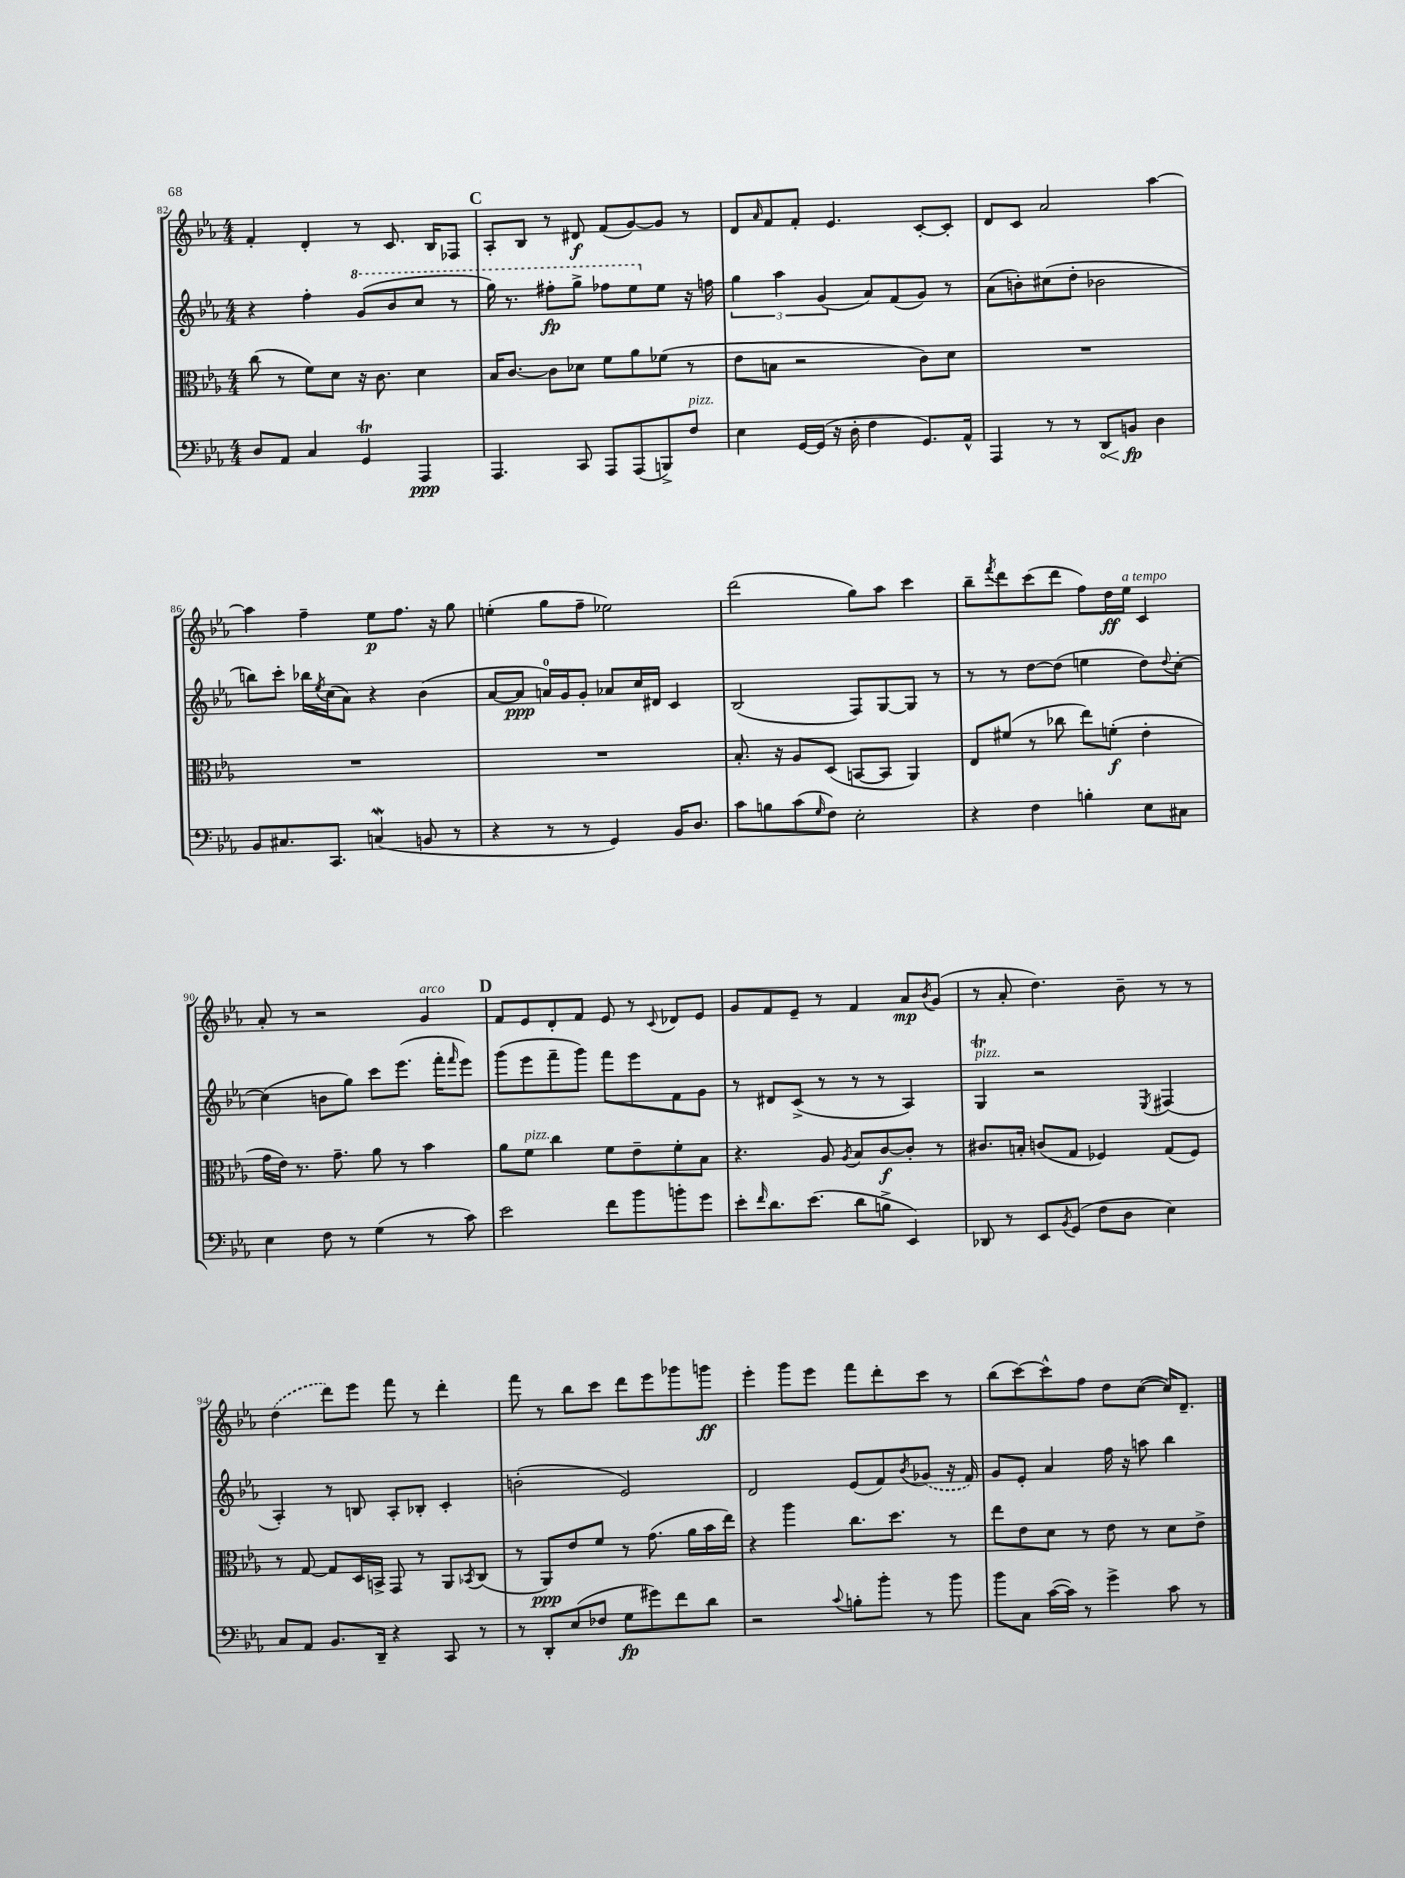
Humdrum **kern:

**kern	**dynam	**kern	**dynam	**kern	**dynam	**kern	**dynam
*part4	*part4	*part3	*part3	*part2	*part2	*part1	*part1
*staff4	*staff4	*staff3	*staff3	*staff2	*staff2	*staff1	*staff1
*clefF4	*	*clefC3	*	*clefG2	*	*clefG2	*
*k[b-e-a-]	*	*k[b-e-a-]	*	*k[b-e-a-]	*	*k[b-e-a-]	*
*M4/4	*	*M4/4	*	*M4/4	*	*M4/4	*
=82	=82	=82	=82	=82	=82	=82	=82
8D/L	.	(8cc\	.	4r	.	4f'/	.
8AA-/J	.	8r	.	.	.	.	.
4C/	.	8f\L)	.	4ff'\	.	4d'/	.
.	.	8d\J	.	.	.	.	.
*	*	*	*	*8va	*	*	*
4GGt/	.	16r	.	(8gg/L	.	8r	.
.	.	8.c\	.	.	.	.	.
.	.	.	.	8bb-/	.	8.c/	.
4AAA-/	ppp	4d\	.	8ccc/J	.	.	.
.	.	.	.	.	.	16B-/KL	.
.	.	.	.	8r	.	8F-X/J	.
!!LO:REH:place=s1:t=C
=83	=83	=83	=83	=83	=83	=83	=83
4.AAA-/	.	16B-/KL	.	16ggg\)	.	8A-'/L	.
.	.	[8.c/J	.	8.r	.	.	.
.	.	.	.	.	.	8B-/J	.
.	.	8c\L]	.	8fff#X'\L	fp	8r	.
8CC/	.	8d-X\J	.	8ggg^\J	.	8d#X/	f
8AAA-/L	.	8f\L	.	8fff-X\L	.	(8f/L	.
(8AAA-/	.	8a-\	.	8eee-\	.	[8g/)	.
*	*	*	*	*X8va	*	*	*
8BBBn^/)	.	(8f-X\J	.	8ee-\J	.	8g/J]	.
!LO:TX:a:i:t=pizz.	!	!	!	!	!	!	!
8F/J	.	8r	.	16r	.	8r	.
.	.	.	.	16ffn\	.	.	.
=84	=84	=84	=84	=84	=84	=84	=84
4E-\	.	8e-\L	.	6gg\	.	8d/L	.
.	.	.	.	.	.	16qqa-/	.
.	.	8Bn\J	.	.	.	8f/	.
.	.	.	.	6aa-\	.	.	.
[16GG/LL	.	2r	.	.	.	8f'/J	.
(16GG/JJ]	.	.	.	.	.	.	.
.	.	.	.	(6g/	.	.	.
16r	.	.	.	.	.	4.e-/	.
16D'\	.	.	.	.	.	.	.
4F\	.	.	.	8a-/L)	.	.	.
.	.	.	.	(8f/	.	.	.
8.GG/L)	.	8c\L)	.	8g/J)	.	[8c'/L	.
.	.	8d\J	.	8r	.	8c'/J]	.
16AA-^^/Jk	.	.	.	.	.	.	.
=85	=85	=85	=85	=85	=85	=85	=85
4AAA-/	.	1r	.	(8a-\L	.	8d/L	.
.	.	.	.	8bn'\)	.	8c/J	.
8r	.	.	.	(8cc#X\	.	2a-/	.
8r	.	.	.	8dd'\J	.	.	.
!	!LO:HP:b	!	!	!	!	!	!
8DD/L	<	.	.	2b-X\	.	.	.
8BBn/J	fp	.	.	.	.	.	.
4D\	[	.	.	.	.	[4aa-\	.
!!LO:LB:g=z
=86	=86	=86	=86	=86	=86	=86	=86
8BB-/L	.	1r	.	8bbn\L)	.	4aa-\]	.
8.C#X/	.	.	.	8ccc'\J	.	.	.
.	.	.	.	16bb-X\LL	.	4ff~\	.
.	.	.	.	8qee-/	.	.	.
8.CC/J	.	.	.	(16cc\J	.	.	.
.	.	.	.	8a-\J)	.	.	.
(4CnW/	.	.	.	4r	.	8ee-\L	p
.	.	.	.	.	.	8.ff\J	.
8BBn/	.	.	.	(4b-\	.	.	.
.	.	.	.	.	.	16r	.
8r	.	.	.	.	.	8gg\	.
=87	=87	=87	=87	=87	=87	=87	=87
4r	.	1r	.	[8a-/L	.	(4een'\	.
.	.	.	.	8a-/J]	ppp	.	.
8r	.	.	.	16an/LL)	.	8gg\L	.
.	.	.	.	16g/J	.	.	.
8r	.	.	.	8g'/J	.	8ff~\J	.
4GG/)	.	.	.	8a-X/L	.	2ee-X\)	.
.	.	.	.	16cc/L	.	.	.
.	.	.	.	16d#X/JJ	.	.	.
16BB-/KL	.	.	.	4c/	.	.	.
8.D/J	.	.	.	.	.	.	.
=88	=88	=88	=88	=88	=88	=88	=88
8c\L	.	8.B-'/	.	(2B-/	.	(2ddd\	.
8Bn\	.	.	.	.	.	.	.
.	.	16r	.	.	.	.	.
(8c\	.	8A-/L	.	.	.	.	.
16qqG/	.	.	.	.	.	.	.
8F\J)	.	(8D/J	.	.	.	.	.
2E-'\	.	[8BBn/L	.	8F/L)	.	8gg\L)	.
.	.	8BB/J]	.	[8G/	.	8aa-\J	.
.	.	4AA-/)	.	8G/J]	.	4ccc\	.
.	.	.	.	8r	.	.	.
=89	=89	=89	=89	=89	=89	=89	=89
4r	.	8E-/L	.	8r	.	8bb-~\L	.
.	.	.	.	.	.	8qfff/	.
.	.	(8f#X/J	.	8r	.	8ddd\	.
4F\	.	8r	.	[8dd\L	.	(8ccc\	.
.	.	8cc-X\	.	(8dd\J]	.	8ddd\J	.
4Bn'\	.	8ee-\L)	.	4een\	.	8ff\L)	.
.	.	(8fn'\J	f	.	.	16dd\L	ff
!	!	!	!	!	!	!LO:TX:a:i:t=a tempo	!
.	.	.	.	.	.	16ee-\JJ	.
8E-\L	.	4e-'\	.	8dd\L)	.	4c/	.
.	.	.	.	8qqdd/	.	.	.
8C#X\J	.	.	.	[8cc'\J	.	.	.
!!LO:LB:g=z
=90	=90	=90	=90	=90	=90	=90	=90
4E-\	.	16g\LL	.	(4cc\]	.	8a-'/	.
.	.	16e-\JJ)	.	.	.	.	.
.	.	8.r	.	.	.	8r	.
8F\	.	.	.	8bn\L	.	2r	.
.	.	8.g~\	.	.	.	.	.
8r	.	.	.	8gg\J)	.	.	.
(4G\	.	8a-\	.	8ccc\L	.	.	.
.	.	8r	.	(8.eee-\J	.	.	.
!	!	!	!	!	!	!LO:TX:a:i:t=arco	!
8r	.	4b-\	.	.	.	4g/	.
.	.	.	.	16fff'\KL	.	.	.
.	.	.	.	16qqfff/	.	.	.
8c\)	.	.	.	8eee-\J)	.	.	.
!!LO:REH:place=s1:t=D
=91	=91	=91	=91	=91	=91	=91	=91
2e-\	.	8a-\L	.	(8ggg\L	.	8f/L	.
!	!	!LO:TX:a:i:t=pizz.	!	!	!	!	!
.	.	8f\J	.	8eee-\	.	8e-/	.
.	.	4cc\	.	8fff~\	.	8d'/	.
.	.	.	.	8ggg\J)	.	8f/J	.
8f\L	.	8f\L	.	8fff\L	.	8e-/	.
8b-\	.	8e-~\	.	8eee-\	.	8r	.
.	.	.	.	.	.	8qqc/	.
8bn'\	.	8f'\	.	8f\	.	8d-X/L	.
8g\J	.	8B-\J	.	8g\J	.	8e-/J	.
=92	=92	=92	=92	=92	=92	=92	=92
8e-'\L	.	4.r	.	8r	.	8g/L	.
16qqf/	.	.	.	.	.	.	.
8.d\	.	.	.	8d#X/L	.	8f/	.
.	.	.	.	(8c^/J	.	8e-~/J	.
(8.e-\J	.	.	.	.	.	.	.
.	.	8A-/	.	8r	.	8r	.
.	.	8qA-/	.	.	.	.	.
8d\L	.	8B-/L	.	8r	.	4f/	.
8Bn^\J	.	[8c/	f	8r	.	.	.
4EE-/)	.	8c'/J]	.	4A-/)	.	8a-/L	mp
.	.	.	.	.	.	8qb-/	.
.	.	8r	.	.	.	(8g/J	.
=93	=93	=93	=93	=93	=93	=93	=93
!	!	!	!	!LO:TX:a:i:t=pizz.	!	!	!
8DD-X/	.	8.c#X/L	.	4Gt/	.	8r	.
8r	.	.	.	.	.	8a-'/	.
.	.	16Bn'/Jk	.	.	.	.	.
8EE-/L	.	(8cn/L	.	2r	.	4.dd\)	.
8qBB-/	.	.	.	.	.	.	.
(8GG/J	.	8G/J	.	.	.	.	.
8F\L	.	4F-X/)	.	.	.	.	.
8D\J	.	.	.	.	.	8b-~\	.
.	.	.	.	8qE-/	.	.	.
4E-\)	.	(8G/L	.	(4F#X/	.	8r	.
.	.	8F-/J)	.	.	.	8r	.
!!LO:LB:g=z
=94	=94	=94	=94	=94	=94	=94	=94
8C/L	.	8r	.	4A-'/)	.	(4dd\	.
8AA-/J	.	[8G/	.	.	.	.	.
8.BB-/L	.	8G/L]	.	8r	.	8ddd\L)	.
.	.	16D/L	.	8Bn/	.	8eee-\J	.
16DD~/Jk	.	16BBn^/JJ	.	.	.	.	.
4r	.	8GG/	.	8A-'/L	.	8fff\	.
.	.	8r	.	8B-X'/J	.	8r	.
8CC/	.	8AA-/L	.	4c'/	.	4ddd'\	.
.	.	8qBB-X/	.	.	.	.	.
8r	.	(8C/J	.	.	.	.	.
=95	=95	=95	=95	=95	=95	=95	=95
8r	.	8r	.	(2bn'\	.	8fff\	.
8DD'/L	.	8AA-/L)	ppp	.	.	8r	.
(8E-/	.	8e-/	.	.	.	8bb-\L	.
8F-X/J	.	8f/J	.	.	.	8ccc\J	.
8G\L	fp	8r	.	2e-/)	.	8ddd\L	.
8g#X\)	.	(8.g\	.	.	.	8eee-\	.
8f\	.	.	.	.	.	8ggg-X\	.
.	.	16a-\LL	.	.	.	.	.
8d\J	.	16b-\	.	.	.	8gggn\J	ff
.	.	16ee-\JJ)	.	.	.	.	.
=96	=96	=96	=96	=96	=96	=96	=96
2r	.	4r	.	2d/	.	4eee-'\	.
.	.	4aa-\	.	.	.	8ggg\L	.
.	.	.	.	.	.	8eee-\J	.
8qqc/	.	.	.	.	.	.	.
8Bn'\L	.	8.cc\L	.	(8e-/L	.	8fff\L	.
8b-'\J	.	.	.	8f/)	.	8ddd'\	.
.	.	8.dd\J	.	.	.	.	.
.	.	.	.	8qb-/	.	.	.
8r	.	.	.	(8g-X/J	.	8ccc\J	.
8b-\	.	8r	.	16r	.	8r	.
.	.	.	.	16f/)	.	.	.
=97	=97	=97	=97	=97	=97	=97	=97
8b-\L	.	8ee-\L	.	8g/L	.	(8bb-\L	.
8C\J	.	8e-\	.	8e-'/J	.	[8ccc\)	.
([16c\LL	.	8d\J	.	4a-/	.	8ccc^^\]	.
16c\JJ])	.	.	.	.	.	.	.
8r	.	8r	.	.	.	8ff\J	.
4g^\	.	8e-\	.	16ff\	.	8dd\L	.
.	.	.	.	16r	.	.	.
.	.	8r	.	8aan\	.	([8cc\J	.
8c\	.	8d\L	.	4bb-\	.	16cc/KL])	.
.	.	.	.	.	.	8.d~/J	.
8r	.	8e-^\J	.	.	.	.	.
==	==	==	==	==	==	==	==
*-	*-	*-	*-	*-	*-	*-	*-
